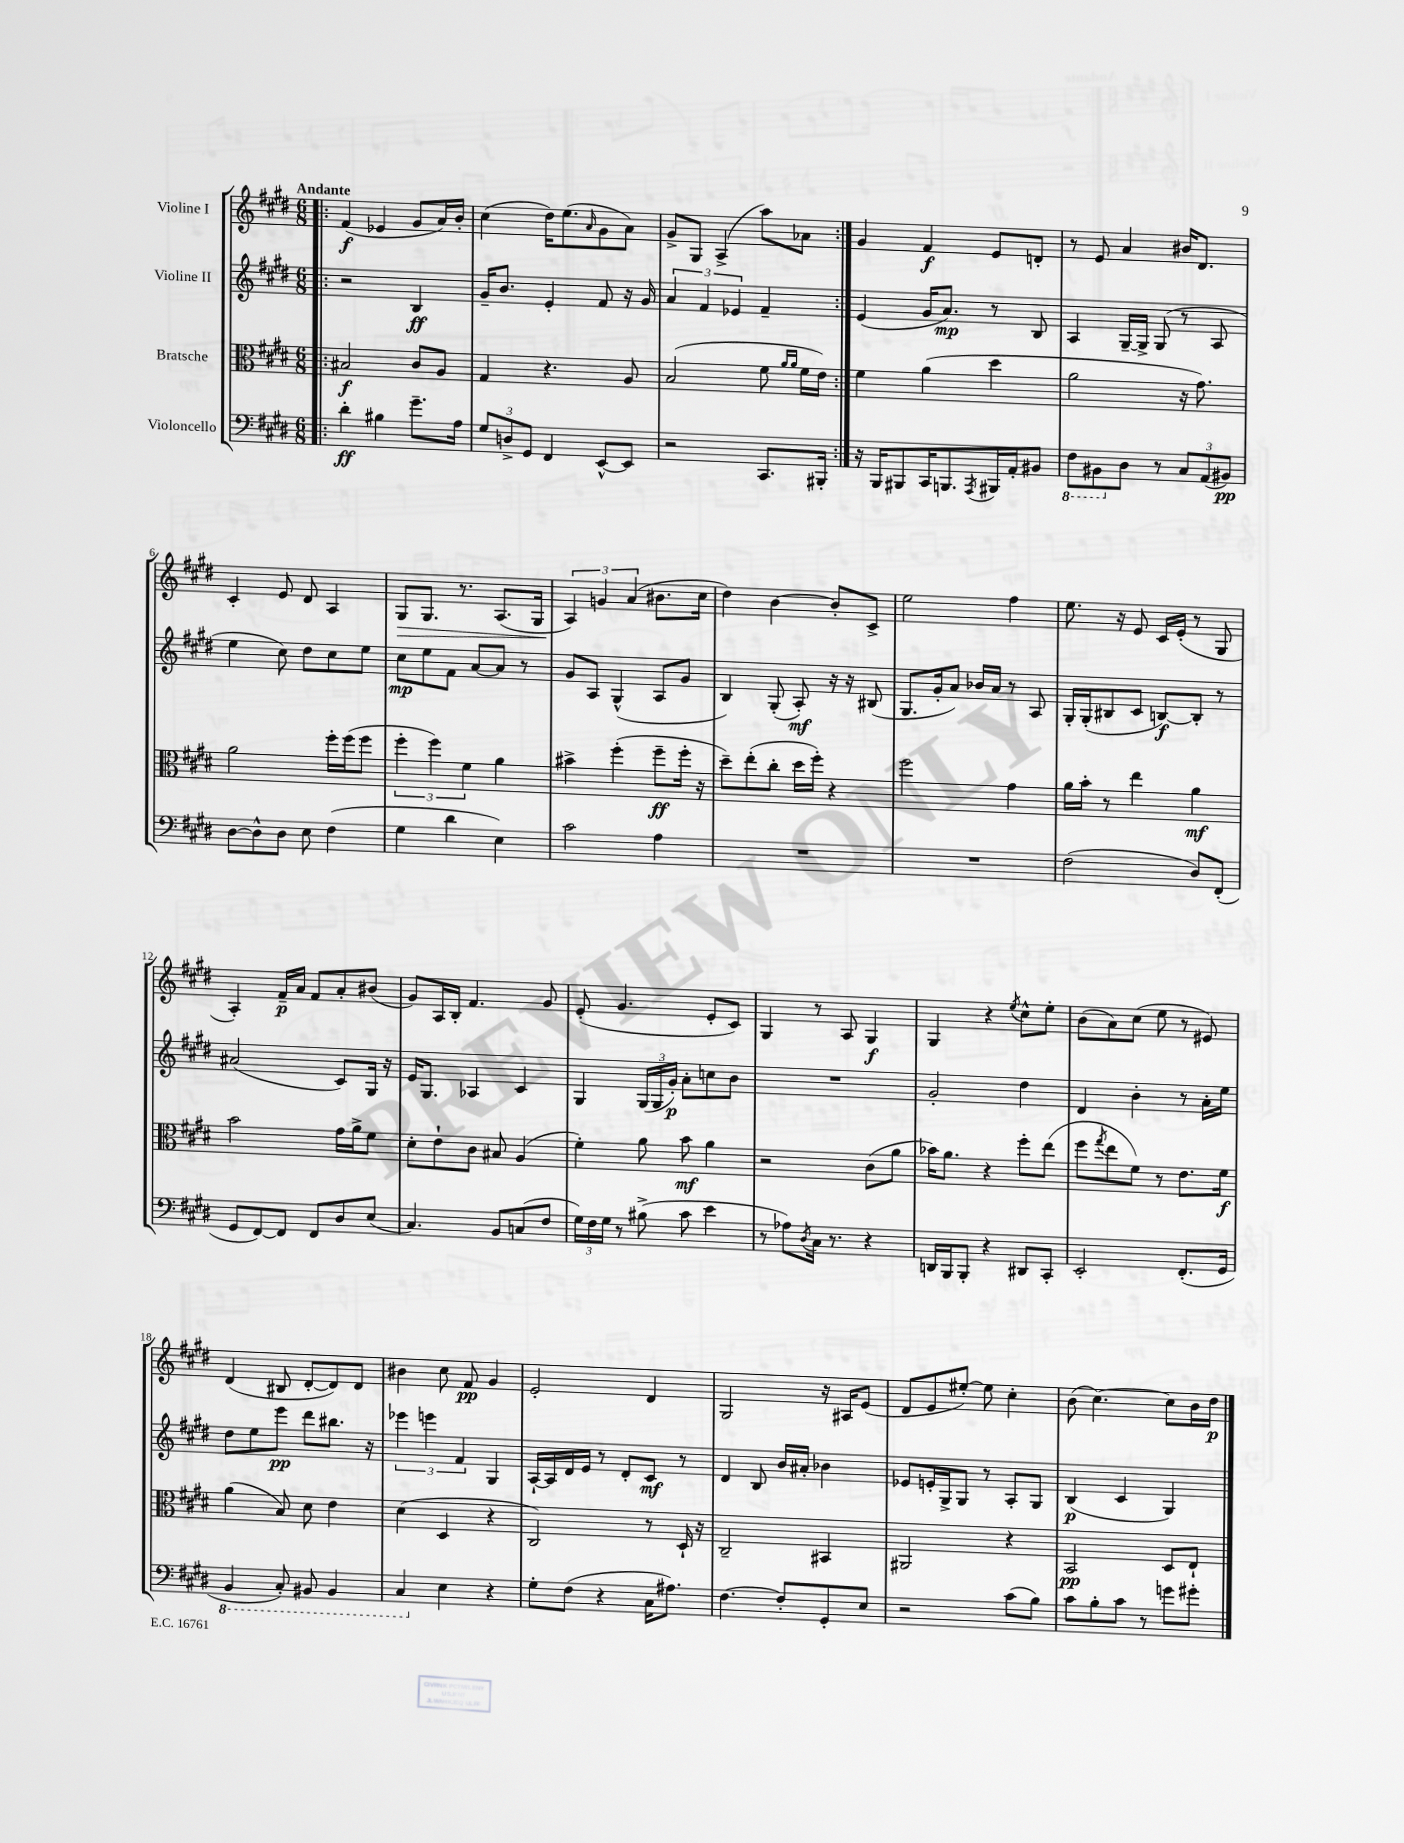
<<
\new StaffGroup <<
\new Staff = "s0" \with { instrumentName = "Violine I" } {
    \clef treble \key e \major \numericTimeSignature \time 6/8 \tempo "Andante"
    \repeat volta 2 { \bar ".|:" fis'4\f( ees'4 gis'8 a'16) b'16-. |
    cis''4( dis''16) e''8.( \grace { a'16 } gis'8 a'8) |
    gis'8-> gis8 a4->( a''8) aes'8 | }
    gis'4 fis'4\f e'8 d'8-. |
    r8 e'8 a'4 bis'16 dis'8. |
    cis'4-. e'8 dis'8 a4 |
    gis8\> gis8. r8. a8.( gis16 |
    \tuplet 3/2 { a4\!) g'4 a'4( } bis'8. cis''16 |
    dis''4) b'4~ b'8-. cis'8-> |
    e''2 fis''4 |
    e''8. r16 e'8 cis'16 e'16-.( r8 gis8 |
    a4-.) fis'16--\p a'16 fis'8 a'8-. bis'8( |
    gis'8) a16 b16-. fis'4. gis'8 |
    e'8-.( gis'4. e'8-. cis'8) |
    gis4 r8 a8 gis4\f |
    gis4 r4 \acciaccatura { e''8 } cis''8-^ e''8-. |
    b'8( a'8) cis''8( e''8 r8 eis'8) |
    dis'4( bis8 dis'8~-. dis'8) dis'8 |
    bis'4 cis''8 fis'8\pp gis'4 |
    e'2-. dis'4 |
    gis2 r16 ais16 e'8( |
    dis'8 e'8 eis''8~-.) eis''8 cis''4-. |
    b'8( cis''4.~) cis''8 b'16 dis''16\p \bar "|." |
}
\new Staff = "s1" \with { instrumentName = "Violine II" } {
    \clef treble \key e \major \numericTimeSignature \time 6/8
    \repeat volta 2 { \bar ".|:" r2 b4\ff |
    gis'16-- b'8. e'4-. fis'8 r16 gis'16 |
    \tuplet 3/2 { a'4 fis'4 ees'4 } fis'4-- | }
    e'4( gis'16 a'8.\mp) r8 b8 |
    a4 gis16~-- gis16-> gis8( r8 a8 |
    e''4 cis''8) dis''8 cis''8 e''8 |
    cis''8\mp e''8 fis'8 a'8~ a'8 r8 |
    gis'8 a8 gis4-^( a8 gis'8 |
    b4) gis8-.( a8-.\mf) r16 r16 bis8( |
    gis8. gis'16-. a'8) bes'16 a'16 r8 a8 |
    gis16-. gis16-.( bis8 cis'8 b8~\f) b8-. r8 |
    ais'2( cis'8) gis16 r16 |
    e'16 gis8. aes4 cis'4 |
    gis4 \tuplet 3/2 { gis16( gis16 gis'16-.\p) } a'8-. c''8 b'8 |
    R2. |
    gis'2-. dis''4 |
    dis'4 b'4-. r8 a'16-. e''16 |
    dis''8 e''8 e'''8\pp dis'''8 bis''8. r16 |
    \tuplet 3/2 { ees'''4 e'''4 fis'4 } gis4 |
    a16~-! a16 dis'16 e'16 r8 dis'8-. cis'8\mf r8 |
    dis'4 b8 b'16 ais'16-. bes'4 |
    ees'8 e'16-. gis16-> gis8 r8 a8-. gis8 |
    b4\p( cis'4 gis4) \bar "|." |
}
\new Staff = "s2" \with { instrumentName = "Bratsche" } {
    \clef alto \key e \major \numericTimeSignature \time 6/8
    \repeat volta 2 { \bar ".|:" bis2\f cis'8 a8 |
    gis4 r4. a8 |
    b2( fis'8 \grace { a'16 a'16 } fis'16 e'16) | }
    fis'4 a'4( dis''4 |
    a'2 r16 gis'8.) |
    a'2 fis''16-. fis''16( fis''8 |
    \tuplet 3/2 { fis''4-. fis''4) fis'4 } a'4 |
    bis'4-> fis''4-.( fis''8--\ff fis''16-. r16 |
    dis''8--) e''8-.( cis''8-. dis''16 fis''16-.) r4 |
    fis''2 gis'4 |
    a'16 b'16-. r8 e''4 a'4\mf |
    b'2 gis'16 a'16-> fis'8 |
    dis'8-. e'8-! cis'8 bis8 a4( |
    fis'4-.) a'8 b'8\mf a'4 |
    r2 cis'8( a'8 |
    bes'16) a'8. r4 fis''8-. e''8( |
    fis''8 \acciaccatura { gis''8 } e''8 fis'8) r8 e'8. fis'16\f |
    a'4( b8) dis'8 e'4 |
    dis'4( dis4 r4 |
    cis2) r8 dis16-! r16 |
    cis2-- bis,4 |
    ais,2 r4 |
    b,2\pp dis8 e8-! \bar "|." |
}
\new Staff = "s3" \with { instrumentName = "Violoncello" } {
    \clef bass \key e \major \numericTimeSignature \time 6/8
    \repeat volta 2 { \bar ".|:" dis'4-.\ff bis4 gis'8.-- a16 |
    \tuplet 3/2 { gis8 d8-> gis,8 } fis,4 e,8~-^ e,8 |
    r2 cis,8. bis,,16-. | }
    r16 b,,16 bis,,8 cis,16 b,,8. \acciaccatura { a,,8 } bis,,16 a,16-. bis,8 |
    \ottava #-1 fis,8 bis,,8 \ottava #0 dis8 r8 \tuplet 3/2 { cis8 a,8( bis,8\pp) } |
    dis8~ dis8-^ dis8 e8 fis4( |
    gis4 dis'4 e4) |
    cis'2 a4 |
    R2. |
    R2. |
    fis2( dis8) fis,8-.( |
    gis,8 fis,8~) fis,8 fis,8 dis8 e8( |
    cis4.) b,8 c8( fis8 |
    \tuplet 3/2 { gis16) fis16 gis16 } r8 bis8->( cis'8 e'4 |
    r8 aes8) \acciaccatura { dis8 } cis16 r8. r4 |
    d,16 b,,16 b,,8-. r4 dis,8 cis,8-. |
    e,2-. fis,8.-.( gis,16 |
    \ottava #-1 b,,4 cis,8-.) bis,,8 bis,,4 |
    cis,4 \ottava #0 e4 r4 |
    gis8-. fis8( r4 cis16 ais8.) |
    fis4.~ fis8-. gis,8-. e8 |
    r2 cis'8( b8) |
    cis'8 b8-. cis'8 r8 g'8 gis'8-. \bar "|." |
}
>>
>>
